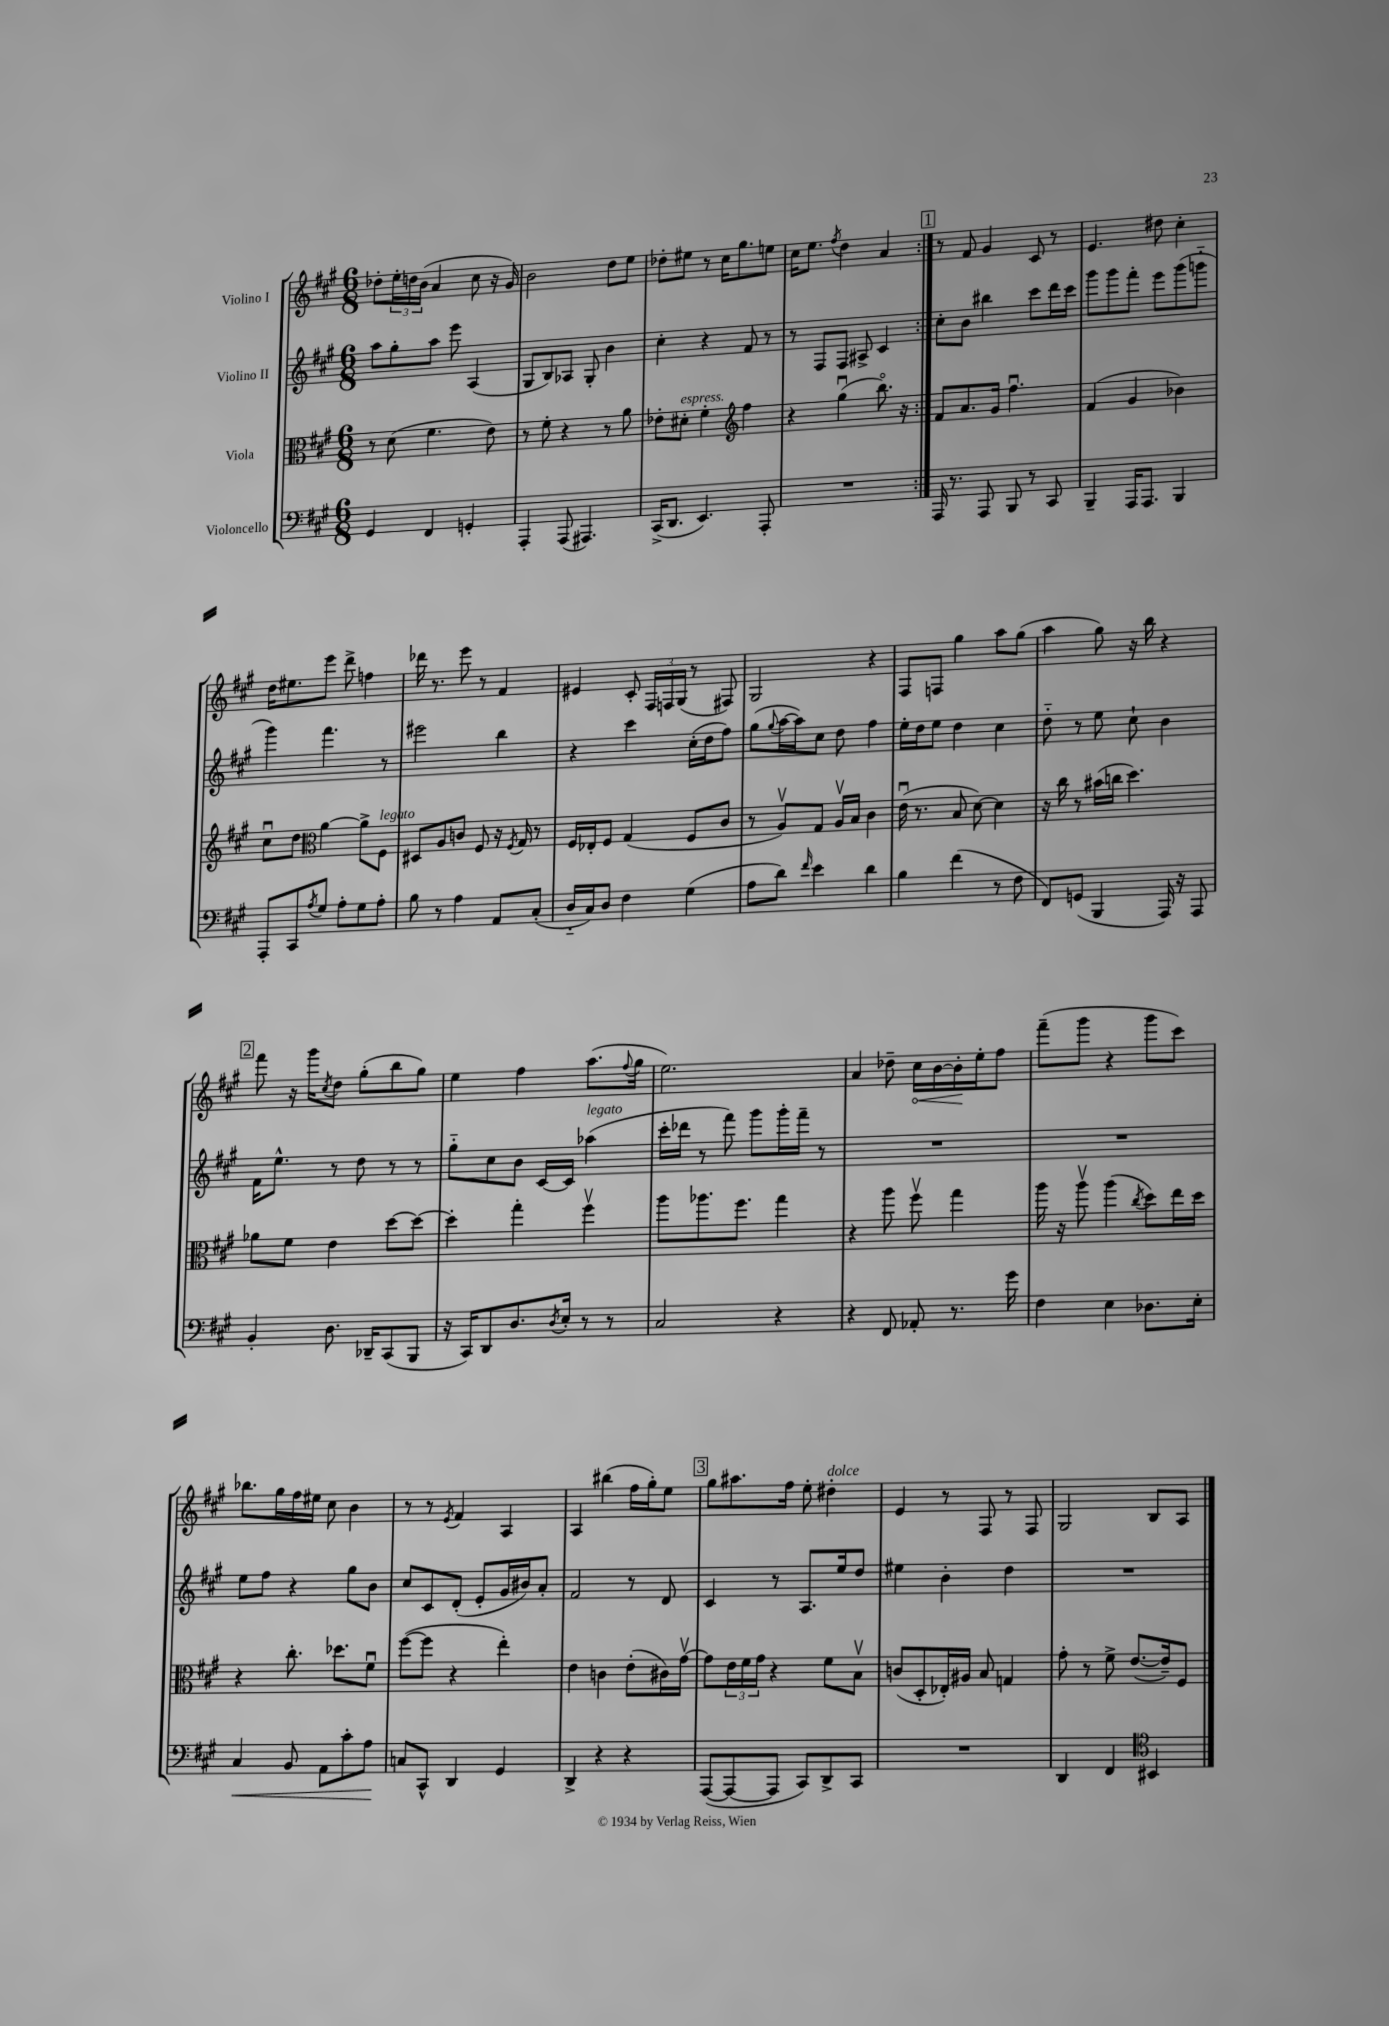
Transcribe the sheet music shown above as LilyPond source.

<<
\new StaffGroup <<
\new Staff = "s0" \with { instrumentName = "Violino I" } {
    \clef treble \key a \major \numericTimeSignature \time 6/8
    \repeat volta 2 { des''8-. \tuplet 3/2 { e''16-. d''16 b'16( } a'4 cis''8 r16 gis'16) |
    b'2 d''8 e''8 |
    des''8-. eis''8 r8 cis''16 gis''8. e''8 |
    cis''16 e''8. \acciaccatura { fis''8 } d''4 a'4 | }
    \mark \markup { \box "1" } r8 fis'8 gis'4 cis'8 r8 |
    e'4. dis''8 cis''4-. |
    d''16 eis''8. e'''8 d'''8-> f''4 |
    des'''16 r8. e'''8 r8 fis'4 |
    eis'4 cis'8-. \tuplet 3/2 { fis16 f16 gis16( } r8 fis8) |
    gis2 r4 |
    fis8 f8 gis''4 a''8 gis''8( |
    a''4 gis''8) r16 b''16 r4 |
    \mark \markup { \box "2" } fis'''8 r16 gis'''16 \acciaccatura { cis''8 } d''8 gis''8-.( b''8 gis''8) |
    e''4 fis''4 a''8.( \appoggiatura { fis''8 } gis''16 |
    e''2.) |
    a'4 des''8-- \once \override Hairpin.circled-tip = ##t cis''16\< b'16~ b'16-.\! e''16-. fis''8 |
    fis'''8--( gis'''8 r4 gis'''8 cis'''8) |
    bes''8. gis''16 fis''16 eis''16 cis''8 b'4 |
    r8 r8 \acciaccatura { e'8 } fis'4 a4 |
    a4 bis''4( fis''16 gis''16-.) e''8 |
    \mark \markup { \box "3" } gis''8 ais''8. fis''16 e''8-. dis''4-.^\markup { \italic "dolce" } |
    e'4 r8 fis8 r8 fis8 |
    gis2 b8 a8 \bar "|." |
}
\new Staff = "s1" \with { instrumentName = "Violino II" } {
    \clef treble \key a \major \numericTimeSignature \time 6/8
    \repeat volta 2 { a''8 gis''8-. a''8 e'''8 a4( |
    gis8 b8) aes8 gis8-. b'4 |
    cis''4-. r4 fis'8 r8 |
    r8 fis8 fis8 ais8-> cis'4 | }
    \mark \markup { \box "1" } cis''8-. b'8 bis''4 cis'''8 d'''16 cis'''16 |
    gis'''8 gis'''8 fis'''8-. e'''8 gis'''8( g'''8-_ |
    gis'''4) fis'''4. r8 |
    eis'''2 b''4 |
    r4 cis'''4 cis''16-.( d''16 fis''8) |
    gis''8( \appoggiatura { gis''8 } a''16~ a''16) cis''8 d''8 fis''4 |
    e''16-. d''16 e''8 d''4 cis''4 |
    d''8-_ r8 e''8 cis''8-! b'4 |
    \mark \markup { \box "2" } fis'16 e''8.-^ r8 d''8 r8 r8 |
    gis''8-_ cis''8 b'8 cis'16~ cis'16 aes''4^\markup { \italic "legato" }( |
    cis'''16-. des'''16 r8 fis'''8) gis'''8 gis'''16-. fis'''16-- r8 |
    R2. |
    R2. |
    e''8 fis''8 r4 gis''8 b'8 |
    cis''8 cis'8 d'8-.( e'8-. gis'16 bis'16) a'8-. |
    fis'2 r8 d'8 |
    \mark \markup { \box "3" } cis'4 r8 a8. e''16 d''8 |
    eis''4 b'4-. d''4 |
    R2. \bar "|." |
}
\new Staff = "s2" \with { instrumentName = "Viola" } {
    \clef alto \key a \major \numericTimeSignature \time 6/8
    \repeat volta 2 { r8 d'8( fis'4. e'8) |
    r8 fis'8-. r4 r8 a'8 |
    ees'8-. dis'8-.^\markup { \italic "espress." } fis'4-. \clef treble fis''4 |
    r4 gis''4\downbow( b''8.\flageolet) r16 | }
    \mark \markup { \box "1" } fis'8 a'8. gis'16 fis''4.\downbow |
    fis'4( gis'4 bes'4) |
    cis''8\downbow d''8 \clef alto a'4~ a'8-> fis8^\markup { \italic "legato" } |
    dis8 a8 c'8 fis8 r16 \acciaccatura { fis8 } gis16 r8 |
    fis16 ees16-. fis8 gis4( fis8 cis'8 |
    r8 a8\upbow) gis8 a16\upbow b16 cis'4 |
    e'16\downbow( r8. b8 d'8~) d'4 |
    r16 cis''16 r8 bis'16( c''16 d''4.) |
    \mark \markup { \box "2" } aes'8 fis'8 e'4 d''8~ d''8~ |
    d''4-. gis''4-. fis''4\upbow |
    a''8 aes''8. fis''8. gis''4 |
    r4 a''8 fis''8\upbow gis''4 |
    a''16 r16 a''8\upbow a''4( \acciaccatura { cis''8 } d''8) e''16 d''16 |
    r4 cis''8.-. des''8. fis'8\downbow |
    fis''8~( fis''8 r4 e''4-.) |
    e'4 c'4 e'8-.( cis'16) gis'16~\upbow |
    \mark \markup { \box "3" } gis'8 \tuplet 3/2 { e'16 fis'16 gis'16 } r4 fis'8 b8\upbow |
    c'8( d8-. ees16-.) ais16 b8 g4 |
    gis'8-. r8 fis'8-> e'8.~( e'16--) fis8 \bar "|." |
}
\new Staff = "s3" \with { instrumentName = "Violoncello" } {
    \clef bass \key a \major \numericTimeSignature \time 6/8
    \repeat volta 2 { gis,4 fis,4 g,4-. |
    a,,4-. a,,8( ais,,4.) |
    cis,16->( d,8. e,4.) a,,8-. |
    R2. | }
    \mark \markup { \box "1" } a,,16 r8. a,,8 b,,8 r8 cis,8 |
    b,,4-- a,,16 a,,8. b,,4 |
    a,,8-. cis,8 \acciaccatura { a8 } gis8 a8-. gis8 a8-. |
    b8 r8 a4 a,8 cis8-.( |
    d16-_ cis16) d8 fis4 gis4( |
    a8 d'8) \grace { fis'16 } e'4 d'4 |
    b4 fis'4( r8 fis8 |
    fis,8) g,8( b,,4 a,,16) r16 a,,8 |
    \mark \markup { \box "2" } b,4-. d8. des,16-- cis,8( b,,8 |
    r16 cis,16) d,8 d8. \acciaccatura { d8 } e16-. r8 r8 |
    cis2 r4 |
    r4 fis,8 aes,8-. r8. gis'16 |
    fis4 e4 des8. e16-. |
    cis4\< b,8 a,8 cis'8-. a8\! |
    c8 cis,8-^ d,4 gis,4 |
    d,4-> r4 r4 |
    \mark \markup { \box "3" } a,,8~( a,,8~ a,,8 cis,8) d,8-> cis,8 |
    R2. |
    d,4 fis,4 \clef tenor bis,4 \bar "|." |
}
>>
>>
\layout { \context { \Score \remove "Bar_number_engraver" } }
